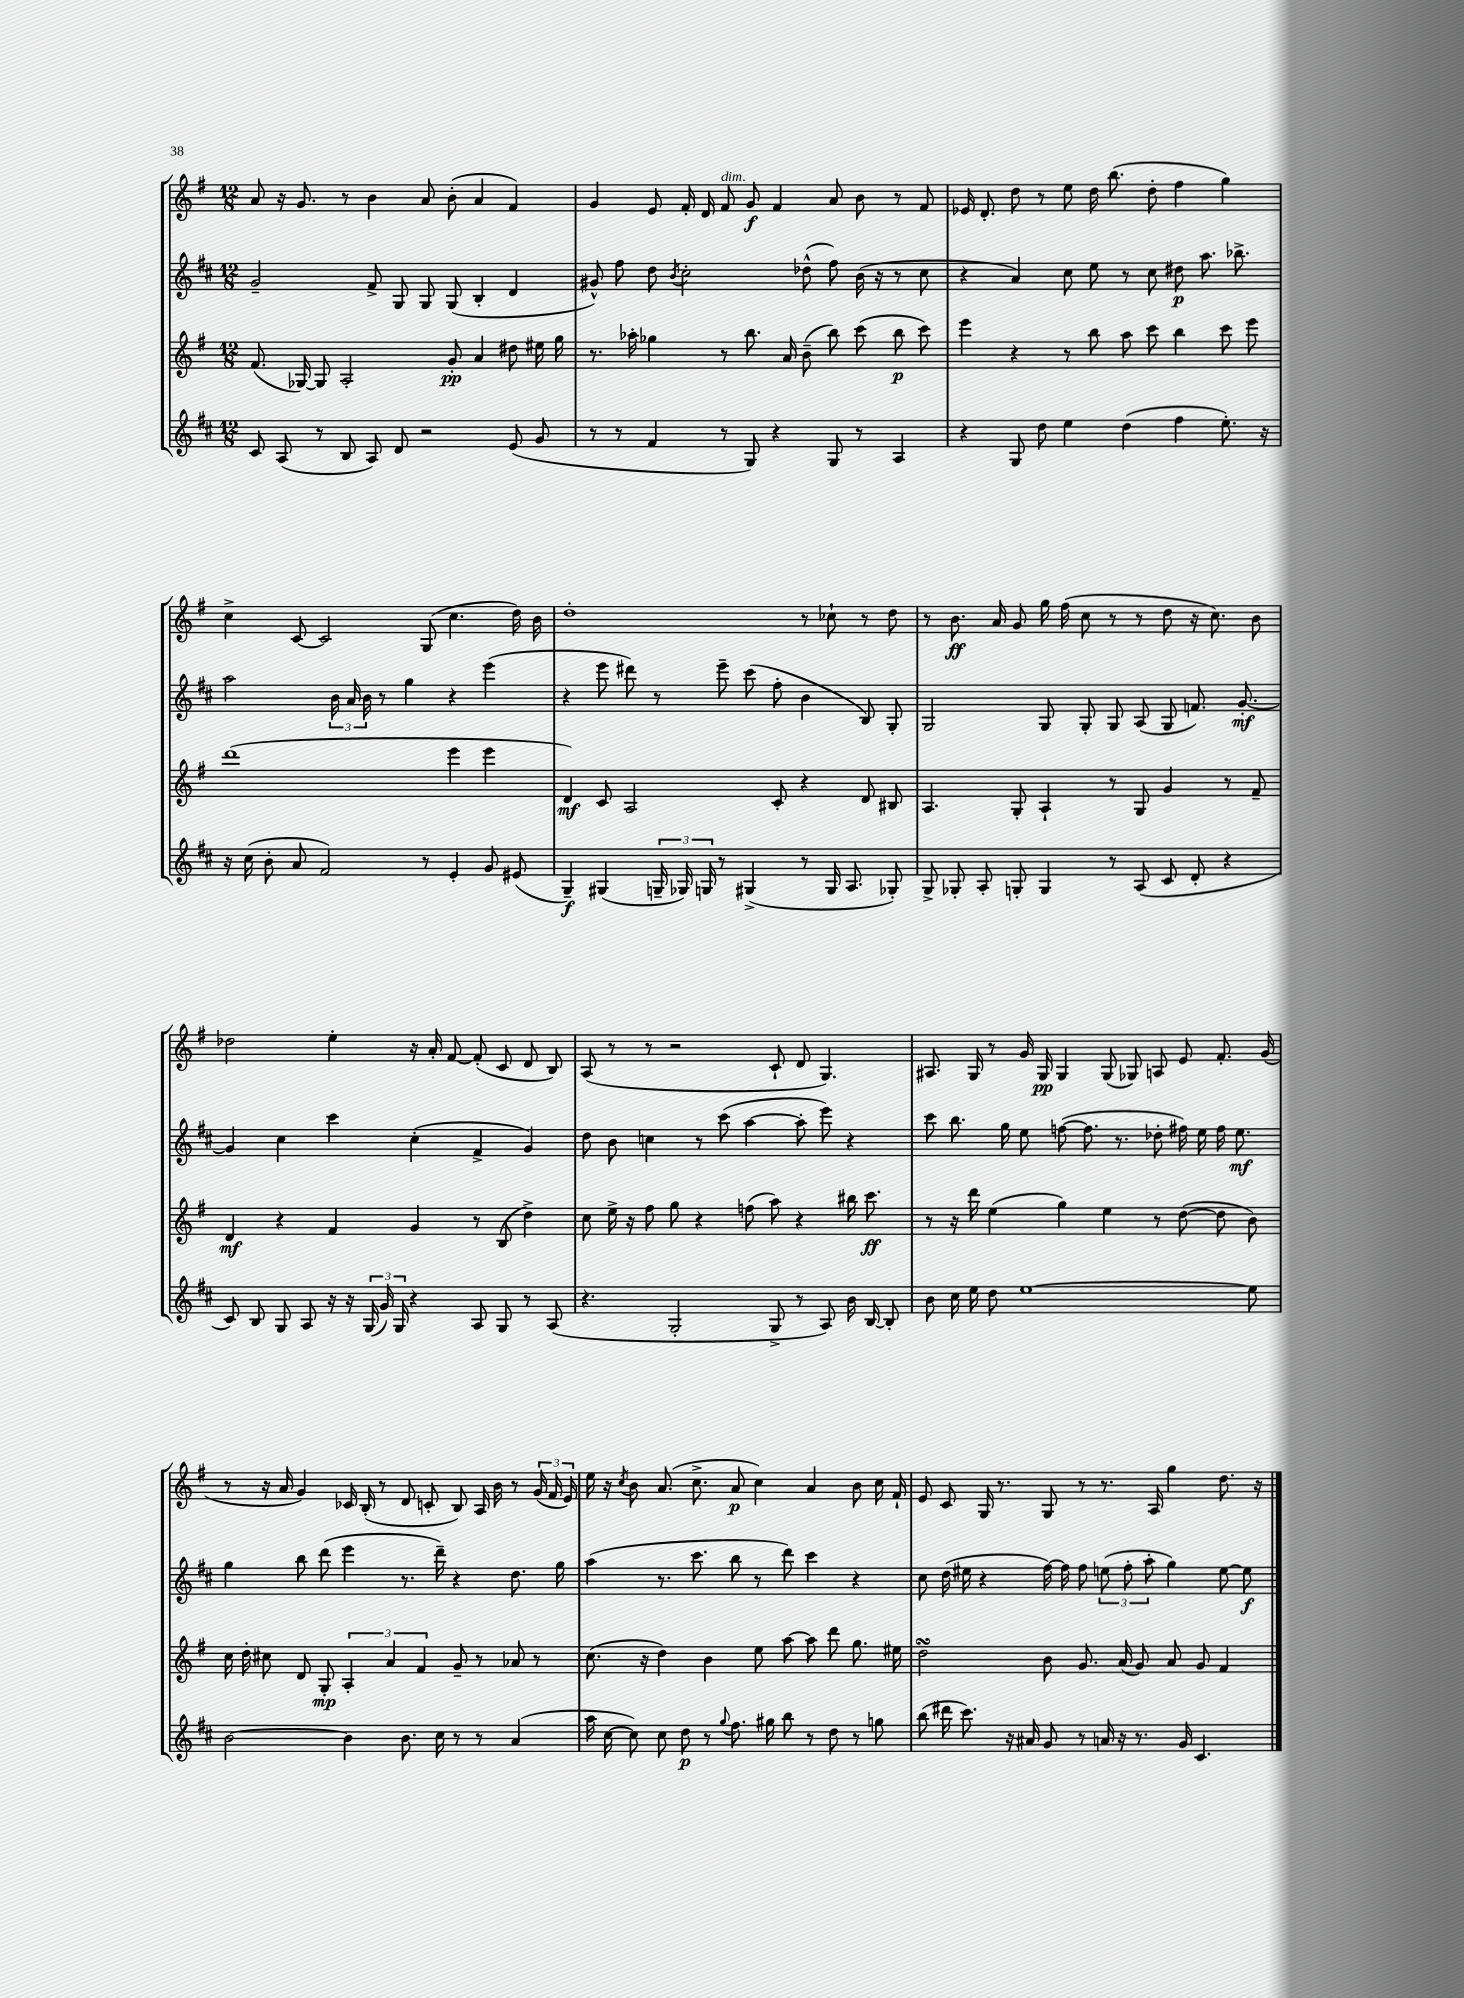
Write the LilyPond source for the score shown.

<<
\new StaffGroup <<
\new Staff = "s0" {
    \clef treble \key g \major \numericTimeSignature \time 12/8
    \autoBeamOff a'8 r16 g'8. r8 b'4 a'8 b'8-.( a'4 fis'4) |
    g'4 e'8 fis'16-. d'16 fis'8^\markup { \italic "dim." } g'8\f fis'4 a'8 b'8 r8 fis'8 |
    ees'16 d'8.-. d''8 r8 e''8 d''16 b''8.( d''8-. fis''4 g''4) |
    c''4-> c'8~ c'2 g8( c''4. d''16) b'16 |
    d''1-. r8 ces''8-! r8 d''8 |
    r8 b'8.\ff a'16 g'8 g''16 fis''16( c''8 r8 r8 d''8 r16 c''8.) b'8 |
    des''2 e''4-. r16 a'16-. fis'8~ fis'8-.( c'8 d'8 b8) |
    a8( r8 r8 r2 c'8-! d'8 g4.) |
    ais8. g16 r8 g'16 g16\pp g4 g8( ges8) a8 e'8 fis'8.-. g'16( |
    r8 r16 a'16 g'4) ces'16 b16-.( r8 d'8 c'8-. b8) a16 b'16 r8 \tuplet 3/2 { g'16( fis'16 e'16) } |
    e''16 r16 \acciaccatura { c''8 } b'8 a'8.( c''8.-> a'8\p c''4) a'4 b'8 c''16 fis'16-! |
    e'8 c'8 g16 r8. g8 r8 r8. a16 g''4 d''8. r16 \bar "|." |
}
\new Staff = "s1" {
    \clef treble \key d \major \numericTimeSignature \time 12/8
    \autoBeamOff g'2-- fis'8-> g8 g8 g8( b4-. d'4 |
    gis'8-^) fis''8 d''8 \acciaccatura { b'8 } cis''2-. des''8-^( fis''8) b'16( r16 r8 cis''8 |
    r4 a'4) cis''8 e''8 r8 cis''8 dis''8\p a''8. bes''8.-> |
    a''2 \tuplet 3/2 { b'16 a'16 b'16 } r8 g''4 r4 e'''4( |
    r4 e'''8 dis'''8) r8 e'''8-- cis'''8( fis''8-. b'4 b8) g8-. |
    g2 g8 g8-. g8 a8( g8 f'8.) g'8.~-.\mf |
    g'4 cis''4 cis'''4 cis''4-.( fis'4-> g'4) |
    d''8 b'8 c''4 r8 cis'''8( a''4~ a''8-. e'''8) r4 |
    cis'''8 b''8. g''16 e''8 f''8~( f''8. r8. des''8-. fis''16) e''16 fis''16 e''8.\mf |
    g''4 b''8 d'''8( e'''4 r8. d'''16--) r4 d''8. g''16 |
    a''4( r8. cis'''8. b''8 r8 d'''8) cis'''4 r4 |
    cis''8 d''16( eis''16 r4 fis''16~) fis''16 fis''8 \tuplet 3/2 { e''8( fis''8-. a''8-. } g''4) e''8~ e''8\f \bar "|." |
}
\new Staff = "s2" {
    \clef treble \key g \major \numericTimeSignature \time 12/8
    \autoBeamOff fis'8.( ges16~) ges8 a2-. g'8-.\pp a'4 dis''8 eis''16 g''16 |
    r8. aes''16-. ges''4 r8 b''8. a'16 b'8--( b''8) c'''8( b''8\p c'''8) |
    e'''4 r4 r8 b''8 a''8 c'''8 b''4 c'''8 e'''8 |
    d'''1( e'''4 e'''4 |
    d'4\mf) c'8 a2 c'8-. r4 d'8 bis8 |
    a4. g8-. a4-! r8 g8 g'4 r8 fis'8-- |
    d'4\mf r4 fis'4 g'4 r8 b8( d''4->) |
    c''8 e''16-> r16 fis''8 g''8 r4 f''8( a''8) r4 bis''16 c'''8.\ff |
    r8 r16 d'''16 e''4( g''4) e''4 r8 d''8~( d''8 b'8) |
    c''16 d''16-. cis''8 d'8 g8-.\mp \tuplet 3/2 { a4-. a'4 fis'4 } g'8-- r8 aes'8 r8 |
    c''8.( r16 d''4) b'4 e''8 a''8~ a''8 d'''8 g''8. eis''16 |
    d''2\turn b'8 g'8. a'16( g'8) a'8 g'8 fis'4 \bar "|." |
}
\new Staff = "s3" {
    \clef treble \key d \major \numericTimeSignature \time 12/8
    \autoBeamOff cis'8 a8( r8 b8 a8) d'8 r2 e'8( g'8 |
    r8 r8 fis'4 r8 g8) r4 g8 r8 a4 |
    r4 g8 d''8 e''4 d''4( fis''4 e''8.-.) r16 |
    r16 cis''16( b'8-. a'8 fis'2) r8 e'4-. g'8 eis'8( |
    g4--\f) gis4( \tuplet 3/2 { g16-- ges16) g16 } r8 gis4->( r8 gis16 a8. ges8-.) |
    g8-> ges8-. a8-. g8-. g4 r8 a8( cis'8 d'8-. r4 |
    cis'8) b8 g8 a8 r16 r16 \tuplet 3/2 { g16( g'16) g16 } r4 a8 g8 r8 a8( |
    r4. g2-. g8-> r8 a8) b'16 b16~ b8-. |
    b'8 cis''16 e''16 d''8 e''1~ e''8 |
    b'2~ b'4 b'8. cis''16 r8 r8 a'4( |
    a''16 cis''16~ cis''8) cis''8 d''8\p r8 \appoggiatura { g''8 } fis''8. gis''16 b''8 r8 d''8 r8 g''8 |
    b''8( dis'''16 cis'''8.) r16 ais'16 g'8 r8 a'16 r16 r8. g'16 cis'4. \bar "|." |
}
>>
>>
\layout { \context { \Score \remove "Bar_number_engraver" } }
